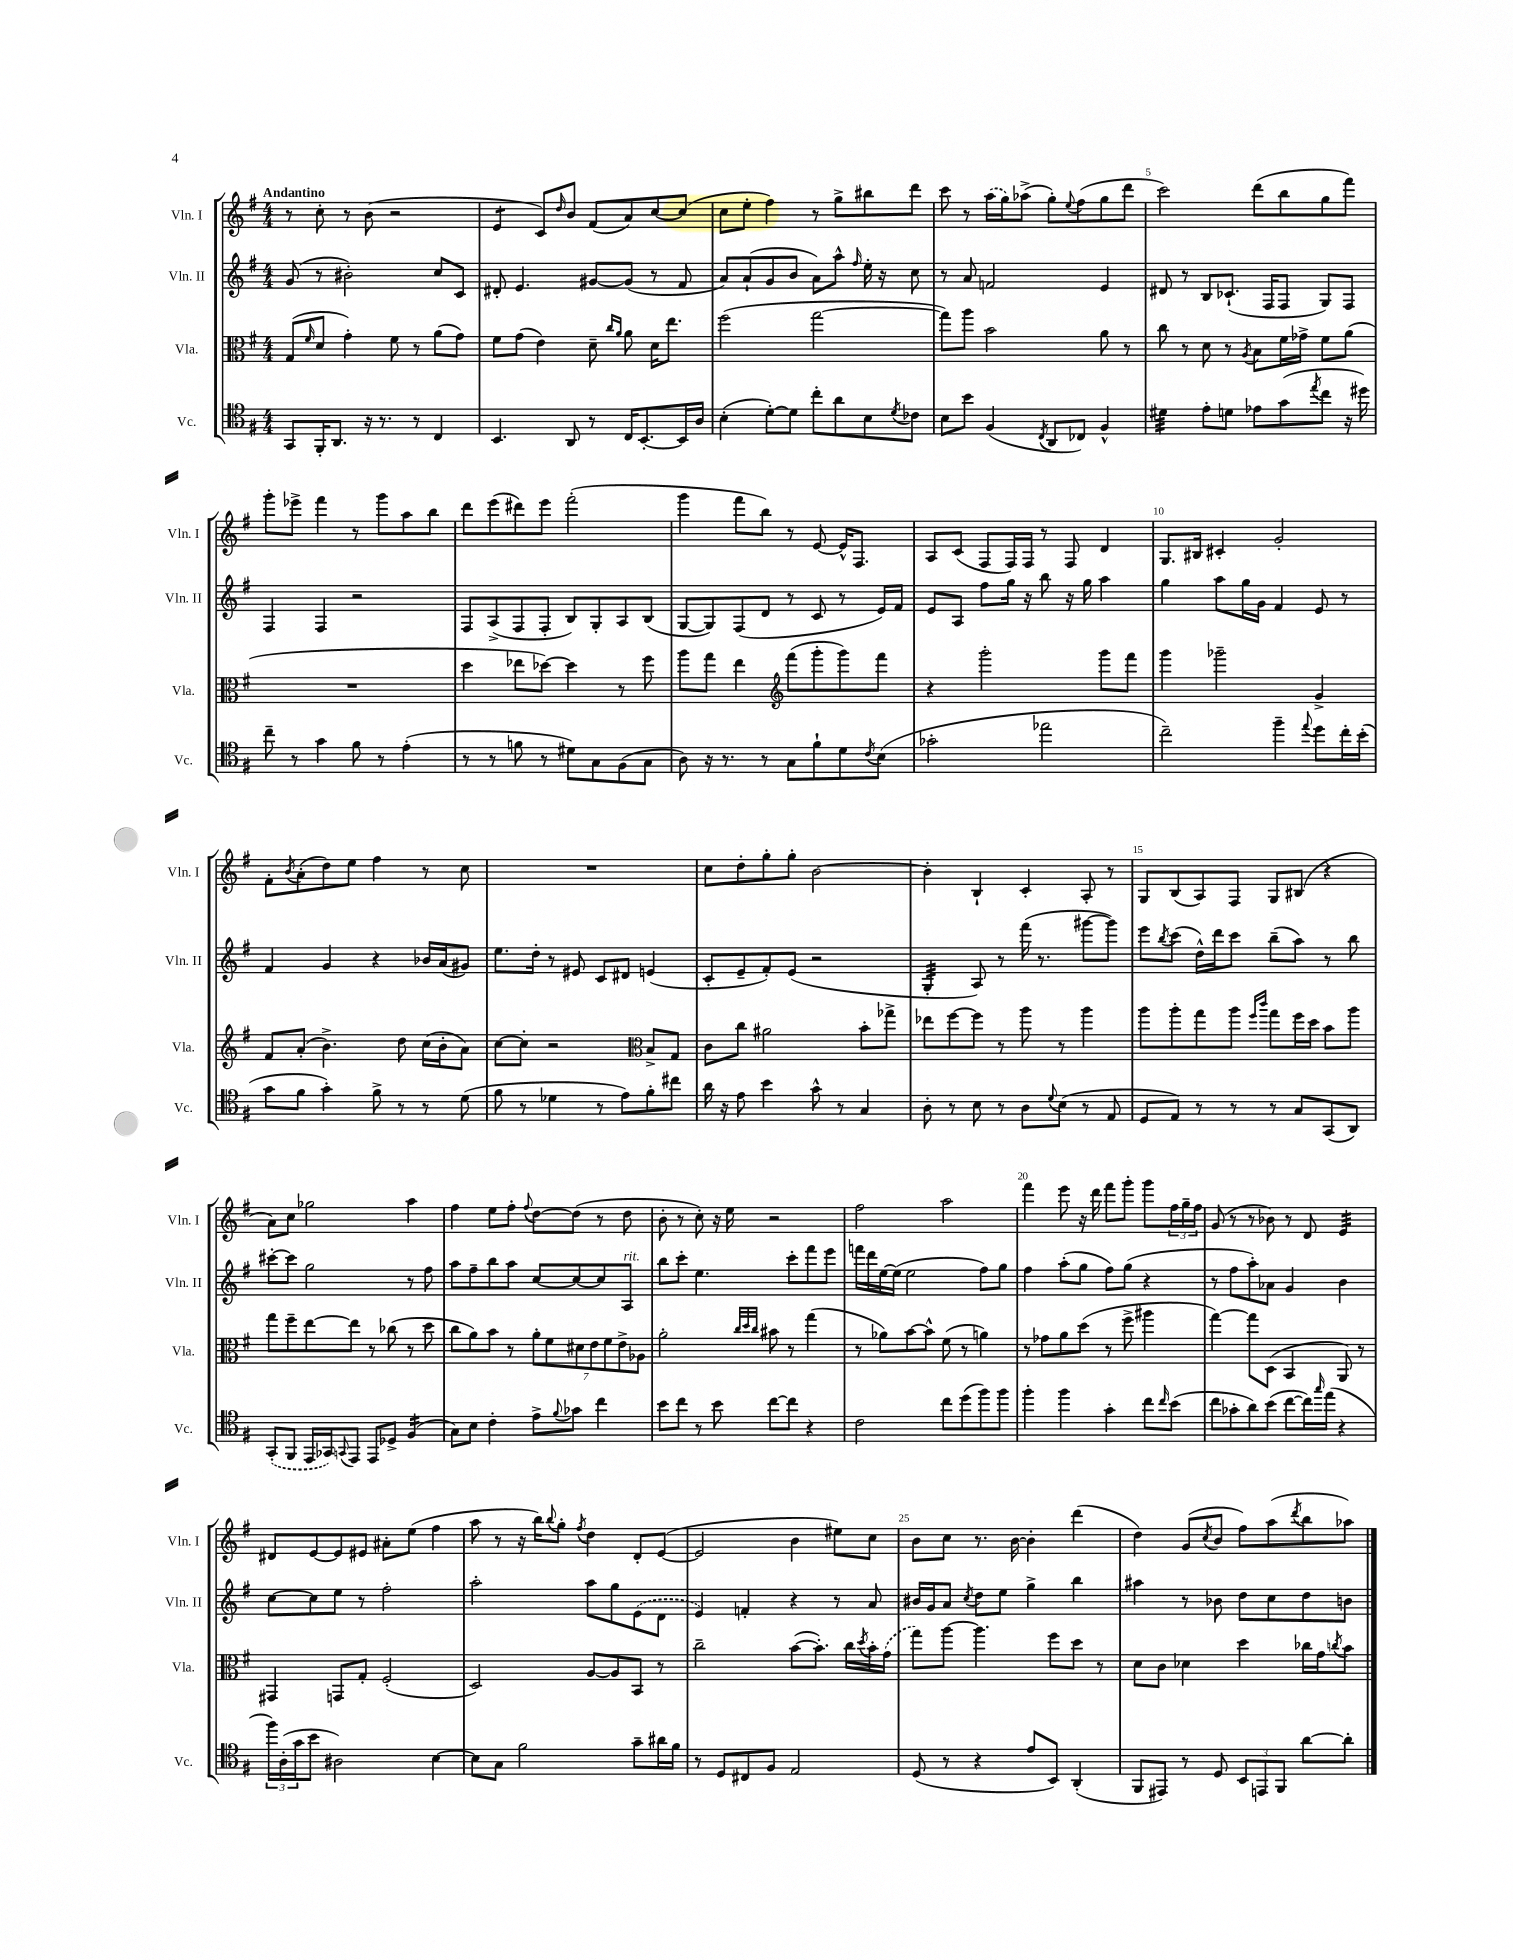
<<
\new StaffGroup <<
\new Staff = "s0" \with { instrumentName = "Vln. I" shortInstrumentName = "Vln. I" } {
    \clef treble \key g \major \numericTimeSignature \time 4/4 \tempo "Andantino"
    r8 c''8-. r8 b'8( r2 |
    e'4:8 c'8) \grace { d''16 } b'8 fis'8( a'8) c''8~ c''8( |
    c''8 e''8-. fis''4) r8 g''8-> bis''8 d'''8 |
    c'''8 r8 \once \slurDashed a''16( g''16) aes''8->( g''8-.) \appoggiatura { e''8 } fis''8( g''8 d'''8 |
    c'''2) d'''8( b''8 g''8 fis'''8) |
    g'''8-. ees'''8-> fis'''4 r8 g'''8 a''8 b''8 |
    d'''8 e'''8( dis'''8) e'''8 fis'''2-.( |
    g'''4 fis'''8 b''8) r8 e'8~ e'16-^ fis8. |
    a8 c'8( fis8 fis16) fis16 r8 fis8 d'4 |
    g8. bis16 cis'4-. g'2-. |
    fis'8-. \acciaccatura { b'8 } a'8-.( d''8) e''8 fis''4 r8 c''8 |
    R1 |
    c''8 d''8-. g''8-. g''8-. b'2~ |
    b'4-. b4-! c'4-. a8-. r8 |
    g8 b8( a8) fis8 g8 bis8( r4 |
    a'8) c''8 ges''2 a''4 |
    fis''4 e''8 fis''8-. \appoggiatura { fis''8 } d''8~ d''8( r8 d''8 |
    b'8-. r8 c''8-.) r16 e''16 r2 |
    fis''2 a''2 |
    fis'''4 e'''8 r16 d'''16 fis'''8 g'''8-. g'''8 \tuplet 3/2 { fis''16 g''16-- fis''16 } |
    g'8( r8 r8 bes'8) r8 d'8 e'4:32 |
    dis'8 e'8~ e'8 eis'8 ais'8-. e''8( fis''4 |
    a''8 r8 r16 b''16) \appoggiatura { b''8 } g''8-. \acciaccatura { fis''8 } d''4 d'8-. e'8~( |
    e'2 b'4 eis''8) c''8 |
    b'8 c''8 r8. b'16~ b'4-. d'''4( |
    d''4) g'8( \acciaccatura { c''8 } b'8 fis''8) a''8( \acciaccatura { d'''8 } b''8 aes''8) \bar "|." |
}
\new Staff = "s1" \with { instrumentName = "Vln. II" shortInstrumentName = "Vln. II" } {
    \clef treble \key g \major \numericTimeSignature \time 4/4
    g'8( r8 bis'2-.) c''8 c'8 |
    dis'8-. e'4. gis'8~ gis'8( r8 fis'8 |
    a'8) a'8-!( g'8 b'8 a'8) a''8-^ \grace { fis''16 } e''16-. r16 c''8 |
    r8 a'8 f'2 e'4 |
    dis'8 r8 b8 ces'8.-!( fis16 fis8 g8) fis8 |
    fis4 fis4 r2 |
    fis8 a8->( fis8 fis8-. b8) g8-. a8 b8( |
    g8~ g8) fis8( d'8 r8 c'8 r8 e'16) fis'16 |
    e'8 a8 fis''8 g''16 r16 b''8 r16 g''16 a''4 |
    g''4 a''8 g''16 g'16 fis'4 e'8 r8 |
    fis'4 g'4 r4 bes'16 a'16( gis'8) |
    e''8. d''16-. r8 eis'8 c'8 dis'8 e'4( |
    c'8-. e'8-- fis'8-.) e'8( r2 |
    g4:32-. a8) r8 fis'''16( r8. gis'''8~ gis'''8) |
    e'''8 \acciaccatura { b''8 } c'''8( d''16-^) d'''16 c'''8 b''8--( a''8) r8 b''8 |
    cis'''8~-. cis'''8 g''2 r8 fis''8 |
    a''8 fis''8-- b''8 a''8 c''8~ c''8~ c''8 a8^\markup { \italic "rit." } |
    b''8 c'''8-. e''4. c'''8-. fis'''8 e'''8 |
    f'''16 d'''16 e''16~ e''16( e''2 fis''8) g''8 |
    fis''4 a''8-.( g''8 fis''8) g''8( r4 |
    r8 fis''8 a''8-.) aes'8 g'4 b'4 |
    c''8~ c''8 e''8 r8 fis''2-. |
    a''2-. a''8 g''8 \once \slurDashed e'8( d'8 |
    e'4) f'4-. r4 r8 a'8 |
    bis'16 g'16 a'8 \acciaccatura { c''8 } d''8 e''8 g''4-> b''4 |
    ais''4 r8 bes'8 d''8 c''8 d''8 b'8 \bar "|." |
}
\new Staff = "s2" \with { instrumentName = "Vla." shortInstrumentName = "Vla." } {
    \clef alto \key g \major \numericTimeSignature \time 4/4
    g8( \grace { fis'16 } d'8 g'4-.) fis'8 r8 a'8( g'8) |
    fis'8 g'8( e'4) d'8-- \grace { c''16 a'16 } a'8 d'16 e''8. |
    fis''2( g''2~ |
    g''8) a''8 b'2 a'8 r8 |
    c''8 r8 d'8 r8 \acciaccatura { a8 } b8 fis'16 ges'16-> fis'8 a'8( |
    R1 |
    d''4 ees''8 des''8~) des''4 r8 fis''8 |
    a''8 g''8 e''4 \clef treble fis'''8( g'''8-. g'''8) fis'''8 |
    r4 g'''2-. g'''8 fis'''8 |
    g'''4 ges'''2-- g'4-> |
    fis'8 a'8-.( b'4.->) d''8 c''16( b'16-. a'8) |
    c''8~ c''8-. r2 \clef alto b8-> g8 |
    c'8 c''8 ais'2 b'8-. ges''8-> |
    ees''8 fis''8~ fis''8 r8 a''8 r8 a''4 |
    a''8 a''8-. g''8 a''8 \grace { fis''16 c'''16 } g''8 fis''16 d''16 b'8 a''8 |
    g''8 fis''8-- e''8~ e''8 r8 ces''8( r8 d''8 |
    c''8 a'8) b'8 r8 \tuplet 7/4 { a'8-. fis'8 dis'8 e'8 fis'8 e'8-> aes8 } |
    a'2-. \grace { c''32 d''32 c''32 } bis'8 r8 g''4( |
    r8 aes'8) b'8~ b'8-^ fis'8( r8 a'4) |
    r8 ges'8 a'8 d''8( r8 fis''8-> ais''4 |
    g''4~) g''8 d8( b,4 a,8) r8 |
    gis,4 g,8 g8-. fis2-.( |
    d2) a8~ a8 b,8 r8 |
    c''2-- b'8~( b'8.-.) c''16 \acciaccatura { d''8 } b'16-. \once \slurDashed g'16( |
    g''8) a''8~ a''4. fis''8 d''8 r8 |
    d'8 c'8 des'4 d''4 ces''16 g'16 \acciaccatura { c''8 } b'8 \bar "|." |
}
\new Staff = "s3" \with { instrumentName = "Vc." shortInstrumentName = "Vc." } {
    \clef tenor \key g \major \numericTimeSignature \time 4/4
    g,8 fis,16-. a,8. r16 r8. r8 c4 |
    b,4. a,8 r8 c16 b,8.~-. b,16 a16 |
    b4-.( d'8~-.) d'8 c''8-. a'8 b8 \acciaccatura { d'8 } ces'8 |
    b8 b'8 fis4( \acciaccatura { c8 } a,8 ces8) fis4-^ |
    dis'4:32 e'8-. d'8 ees'8 g'8( \acciaccatura { e''8 } c''8 r16 dis''16) |
    c''8-- r8 g'4 fis'8 r8 e'4-.( |
    r8 r8 f'8 r8 dis'8) g8 fis8( g8 |
    a8) r16 r8. r8 g8 fis'8-! d'8 \acciaccatura { c'8 } b8( |
    ges'2-. ees''2 |
    c''2--) fis''4-- \appoggiatura { e''8 } d''8 c''16-. b'16-.( |
    g'8 fis'8 g'4-.) fis'8-> r8 r8 d'8( |
    fis'8 r8 des'4 r8 e'8) fis'8-. cis''8 |
    a'16 r16 e'8 b'4 g'8-^ r8 g4 |
    a8-. r8 b8 r8 a8 \appoggiatura { d'8 } b8( r8 e8 |
    d8 e8) r8 r8 r8 g8 g,8( a,8) |
    \once \slurDashed g,8-.( fis,8 e,16 ges,16) \appoggiatura { g,8 } e,8 e,8 des8-> fis4:16( |
    g8) b8 c'4-. e'8-> \appoggiatura { fis'8 } ges'8 c''4 |
    b'8 c''8 r8 b'8 c''8~ c''8 r4 |
    c'2 c''8 d''8( fis''8) fis''8 |
    fis''4-. fis''4 g'4-. c''8 \grace { c''16 } b'8( |
    c''8 ges'8-. a'8) b'8( c''8~ c''16) \grace { g''16 } e''16( r4 |
    \tuplet 3/2 { fis''16) a16-.( g'16 } b'8 ais2) b4~ |
    b8 g8 fis'2 g'8-- ais'16 fis'16 |
    r8 d8 cis8 fis8 e2 |
    d8( r8 r4 e'8 b,8) a,4-.( |
    fis,8 eis,8) r8 d8 \tuplet 3/2 { b,8 e,8 fis,8 } a'8~ a'8-. \bar "|." |
}
>>
>>
\layout { \context { \Score \override BarNumber.break-visibility = ##(#f #t #t) barNumberVisibility = #(every-nth-bar-number-visible 5) } }
